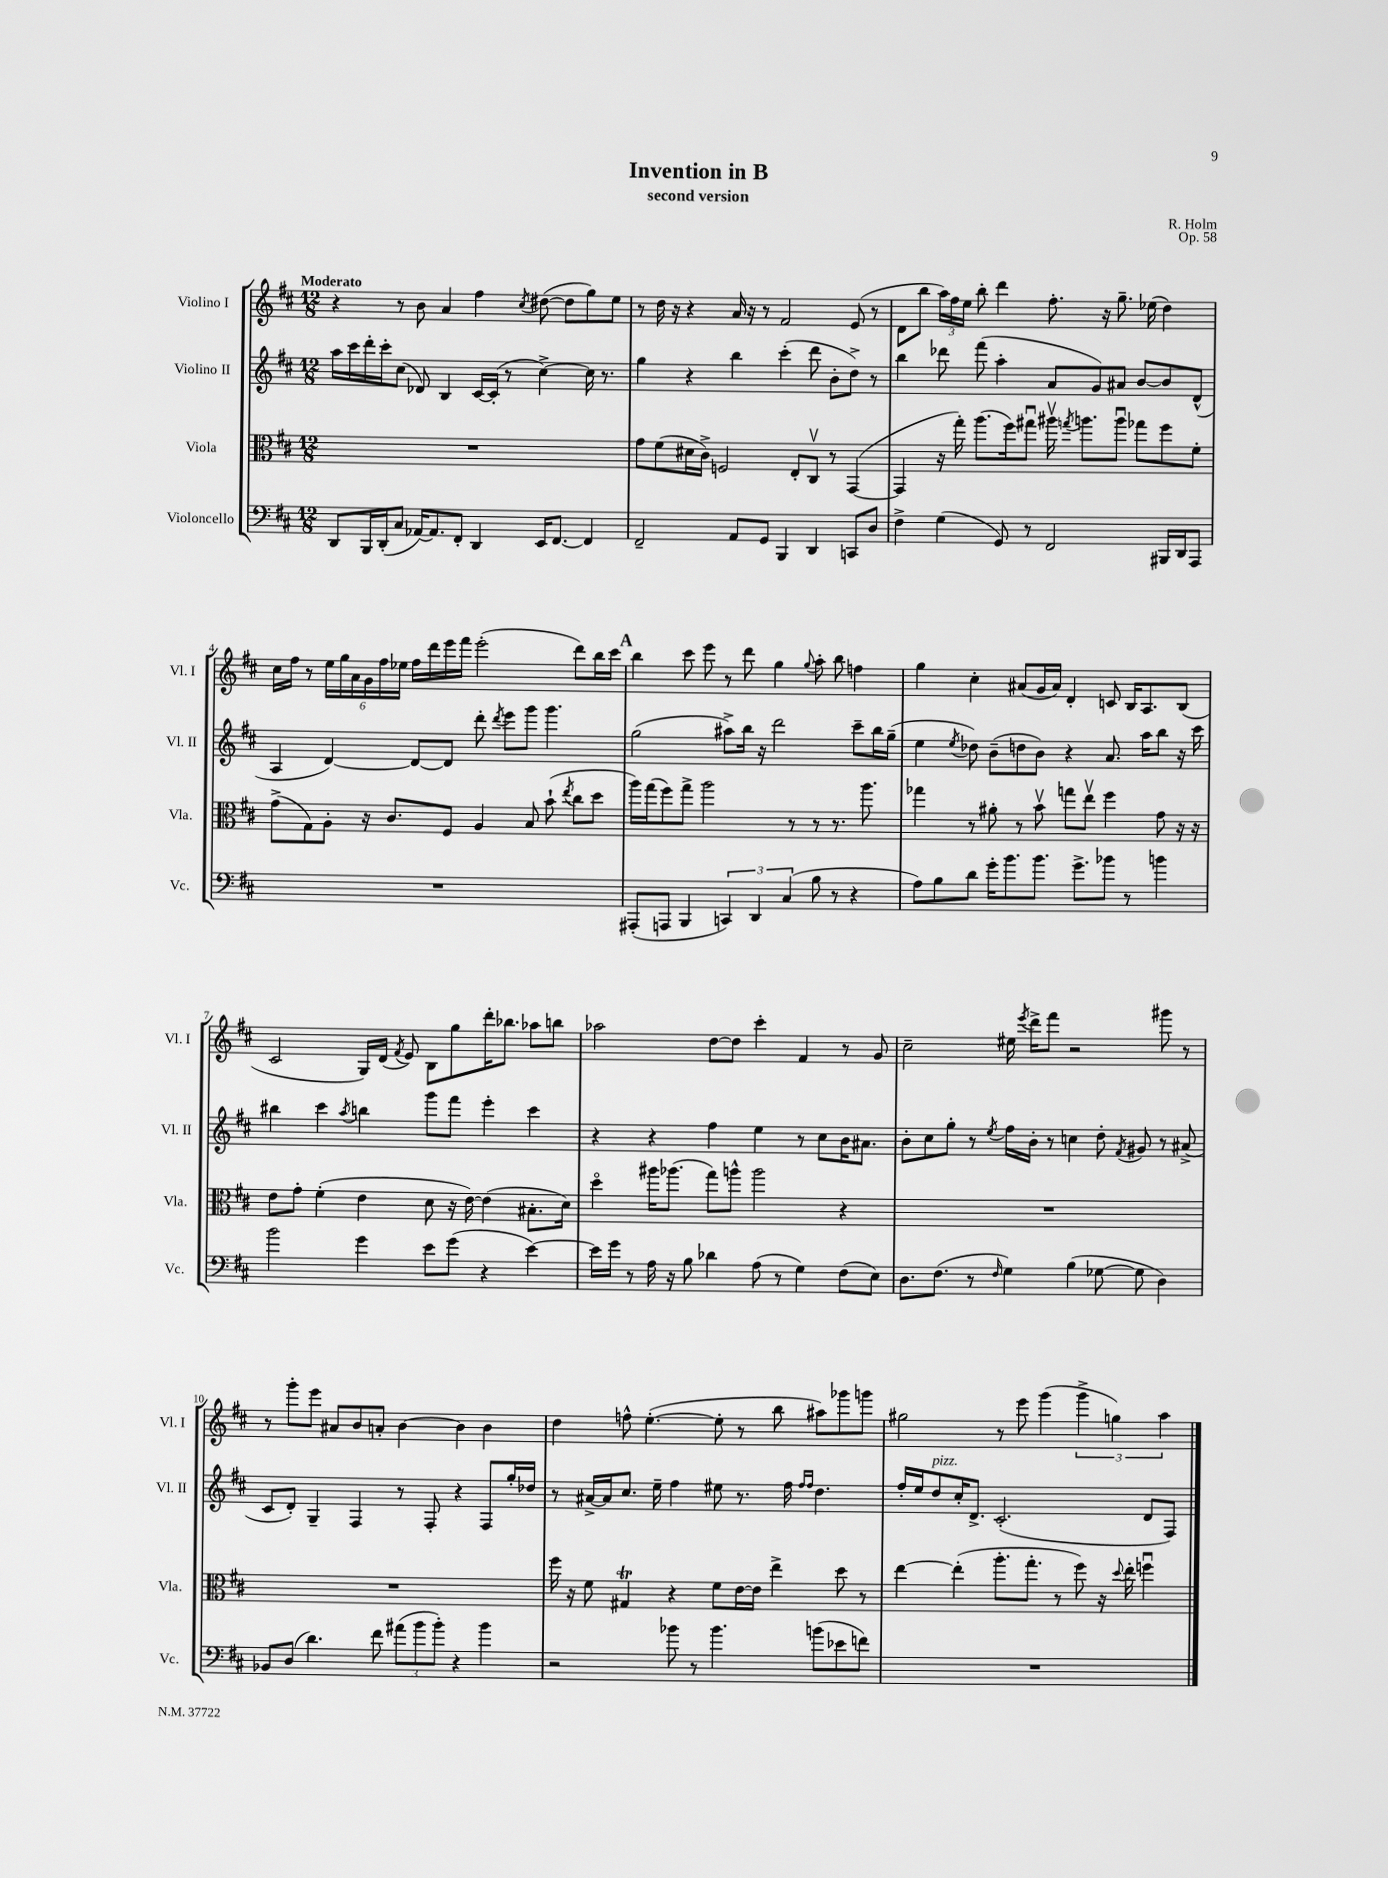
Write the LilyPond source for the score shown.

\header { title = "Invention in B" composer = "R. Holm" subtitle = "second version" opus = "Op. 58" }
<<
\new StaffGroup <<
\new Staff = "s0" \with { instrumentName = "Violino I" shortInstrumentName = "Vl. I" } {
    \clef treble \key d \major \numericTimeSignature \time 12/8 \tempo "Moderato"
    \autoBeamOff r4 r8 b'8 a'4 fis''4 \acciaccatura { cis''8 } dis''8~( dis''8[ g''8) e''8] |
    r8 d''16 r16 r4 a'16 r16 r8 fis'2 e'8( r8 |
    d'8[ b''8] \tuplet 3/2 { a''16[) fis''16 e''16] } b''8-. d'''4 fis''8.-. r16 g''8.-- ees''16( d''4) |
    cis''16[ fis''16] r8 \tuplet 6/4 { e''16[ g''16 a'16 g'16 fis''16 ees''16] } fis''16[ d'''16 e'''16 fis'''16] e'''2-.( d'''8[) b''16 cis'''16] |
    \mark \markup { \bold "A" } b''4 cis'''8 e'''8 r8 d'''8 g''4 \appoggiatura { g''8 } a''8-. b''8 f''4 |
    g''4 cis''4-. ais'8[( g'16 ais'16]) d'4-. c'8 b16[ a8. b8]( |
    cis'2 g16[) d'16]( \acciaccatura { fis'8 } e'8) b8[ g''8 d'''16-. bes''8.] aes''8[ b''8] |
    aes''2 d''8[~ d''8] cis'''4-. fis'4 r8 g'8 |
    cis''2-- eis''16 \acciaccatura { e'''8 } d'''16[-> fis'''8] r2 gis'''8 r8 |
    r8 g'''8[-. e'''8] ais'8[ b'8 a'8]-. b'4~ b'4 b'4 |
    d''4 f''8-^ e''4.~-.( e''8-. r8 b''8 ais''8[) ges'''8 g'''8] |
    gis''2 r8 e'''8 g'''4( \tuplet 3/2 { g'''4-> g''4) a''4 } \bar "|." |
}
\new Staff = "s1" \with { instrumentName = "Violino II" shortInstrumentName = "Vl. II" } {
    \clef treble \key d \major \numericTimeSignature \time 12/8
    \autoBeamOff a''16[ cis'''16 d'''16-. cis'''16-. cis''8]( des'8) b4 cis'16[~ cis'16]-.( r8 cis''4~->) cis''16 r8. |
    g''4 r4 b''4 cis'''4-.( d'''8 b'8[-. d''8]->) r8 |
    b''4 des'''8 fis'''8( a''4-. a'8[ g'8) ais'8] b'8[~ b'8 d'8]-^( |
    a4 d'4~) d'8[~ d'8] d'''8-. \acciaccatura { d'''8 } e'''8[ g'''8] g'''4. |
    \mark \markup { \bold "A" } g''2( ais''8[->) b''16] r16 d'''2 cis'''8[-- b''16 g''16]--( |
    e''4 \acciaccatura { e''8 } des''8) b'8[--( d''8 b'8]) r4 a'8. a''16[ b''8] r16 cis'''16 |
    bis''4 cis'''4 \acciaccatura { a''8 } b''4 g'''8[ fis'''8] e'''4-. cis'''4 |
    r4 r4 fis''4 e''4 r8 cis''8[ b'16 ais'8.] |
    b'8[-. cis''8 g''8]-. r8 \acciaccatura { e''8 } fis''16[ b'16]-. r8 c''4 d''8-. \acciaccatura { fis'8 } gis'8 r8 ais'8->( |
    cis'8[ d'8]-.) g4-- fis4 r8 fis8-. r4 fis8[ g''16-. des''16] |
    r8 ais'16[~-> ais'16 cis''8.] e''16-- fis''4 eis''8 r8. fis''16 \grace { fis''16[ fis''16] } d''4. |
    fis''16[-. e''16 d''8^\markup { \italic "pizz." } cis''16-. d'8.]-> cis'2.-.( d'8[ fis8]) \bar "|." |
}
\new Staff = "s2" \with { instrumentName = "Viola" shortInstrumentName = "Vla." } {
    \clef alto \key d \major \numericTimeSignature \time 12/8
    \autoBeamOff R1. |
    g'8[ fis'8( dis'16 cis'16]->) f2 e8[-. cis8]\upbow r8 g,4~( |
    g,4 r16 g''16-.) a''8.[( fis''16) gis''8]\downbow ais''16\upbow \acciaccatura { g''8 } a''8.[ a''8]\downbow ges''8[ fis''8 fis'8]-. |
    g'8[->( g8) a8]-. r16 cis'8.[ fis8] a4 b8 b'8-!( \acciaccatura { e''8 } cis''8[ d''8] |
    \mark \markup { \bold "A" } a''16[) g''16( fis''8) g''8]-> a''2 r8 r8 r8. a''8. |
    ges''4 r8 ais'8-. r8 b'8\upbow g''8[ e''8]\upbow fis''4 g'8 r16 r16 |
    e'8[ g'8]-. fis'4-.( e'4 d'8 r16 e'16~) e'4( bis8.[-. d'16]) |
    d''4\flageolet ais''16[ aes''8.]( g''8[) a''8]-^ a''2 r4 |
    R1. |
    R1. |
    fis''16 r16 fis'8 gis4\trill r4 fis'8[ e'16~ e'16] e''4-> d''8 r8 |
    e''4~ e''4-.( a''8.[-. g''8.]-. r8 fis''8) r16 \appoggiatura { d''8 } e''16-. f''4\downbow \bar "|." |
}
\new Staff = "s3" \with { instrumentName = "Violoncello" shortInstrumentName = "Vc." } {
    \clef bass \key d \major \numericTimeSignature \time 12/8
    \autoBeamOff d,8[ b,,16 d,16-.( cis8] aes,16[~) aes,8. fis,8]-. d,4 e,16[ fis,8.]~ fis,4 |
    fis,2-- a,8[ g,8] b,,4 d,4 c,8[ d8] |
    fis4-> g4( g,8) r8 fis,2 bis,,16[ d,16 a,,8] |
    R1. |
    \mark \markup { \bold "A" } ais,,8[-.( a,,8] b,,4 \tuplet 3/2 { c,4) d,4 cis4( } b8 r8 r4 |
    a8[) b8 d'8] g'16[-. b'8. b'8.] g'8.[-> bes'8] r8 b'4 |
    b'2 g'4 e'8[ g'8]( r4 e'4~) |
    e'16[ g'16] r8 a16 r16 b8 des'4 a8( r8 g4) fis8[( e8]) |
    d8.[ fis8.]( r8 \grace { fis16 } g4) b4( ges8~ ges8 d4) |
    bes,8[ d8]( d'4.) fis'8 \tuplet 3/2 { ais'8[( b'8 b'8]-.) } r4 b'4 |
    r2 bes'8 r8 bes'4. b'8[( ees'8 f'8]) |
    R1. \bar "|." |
}
>>
>>
